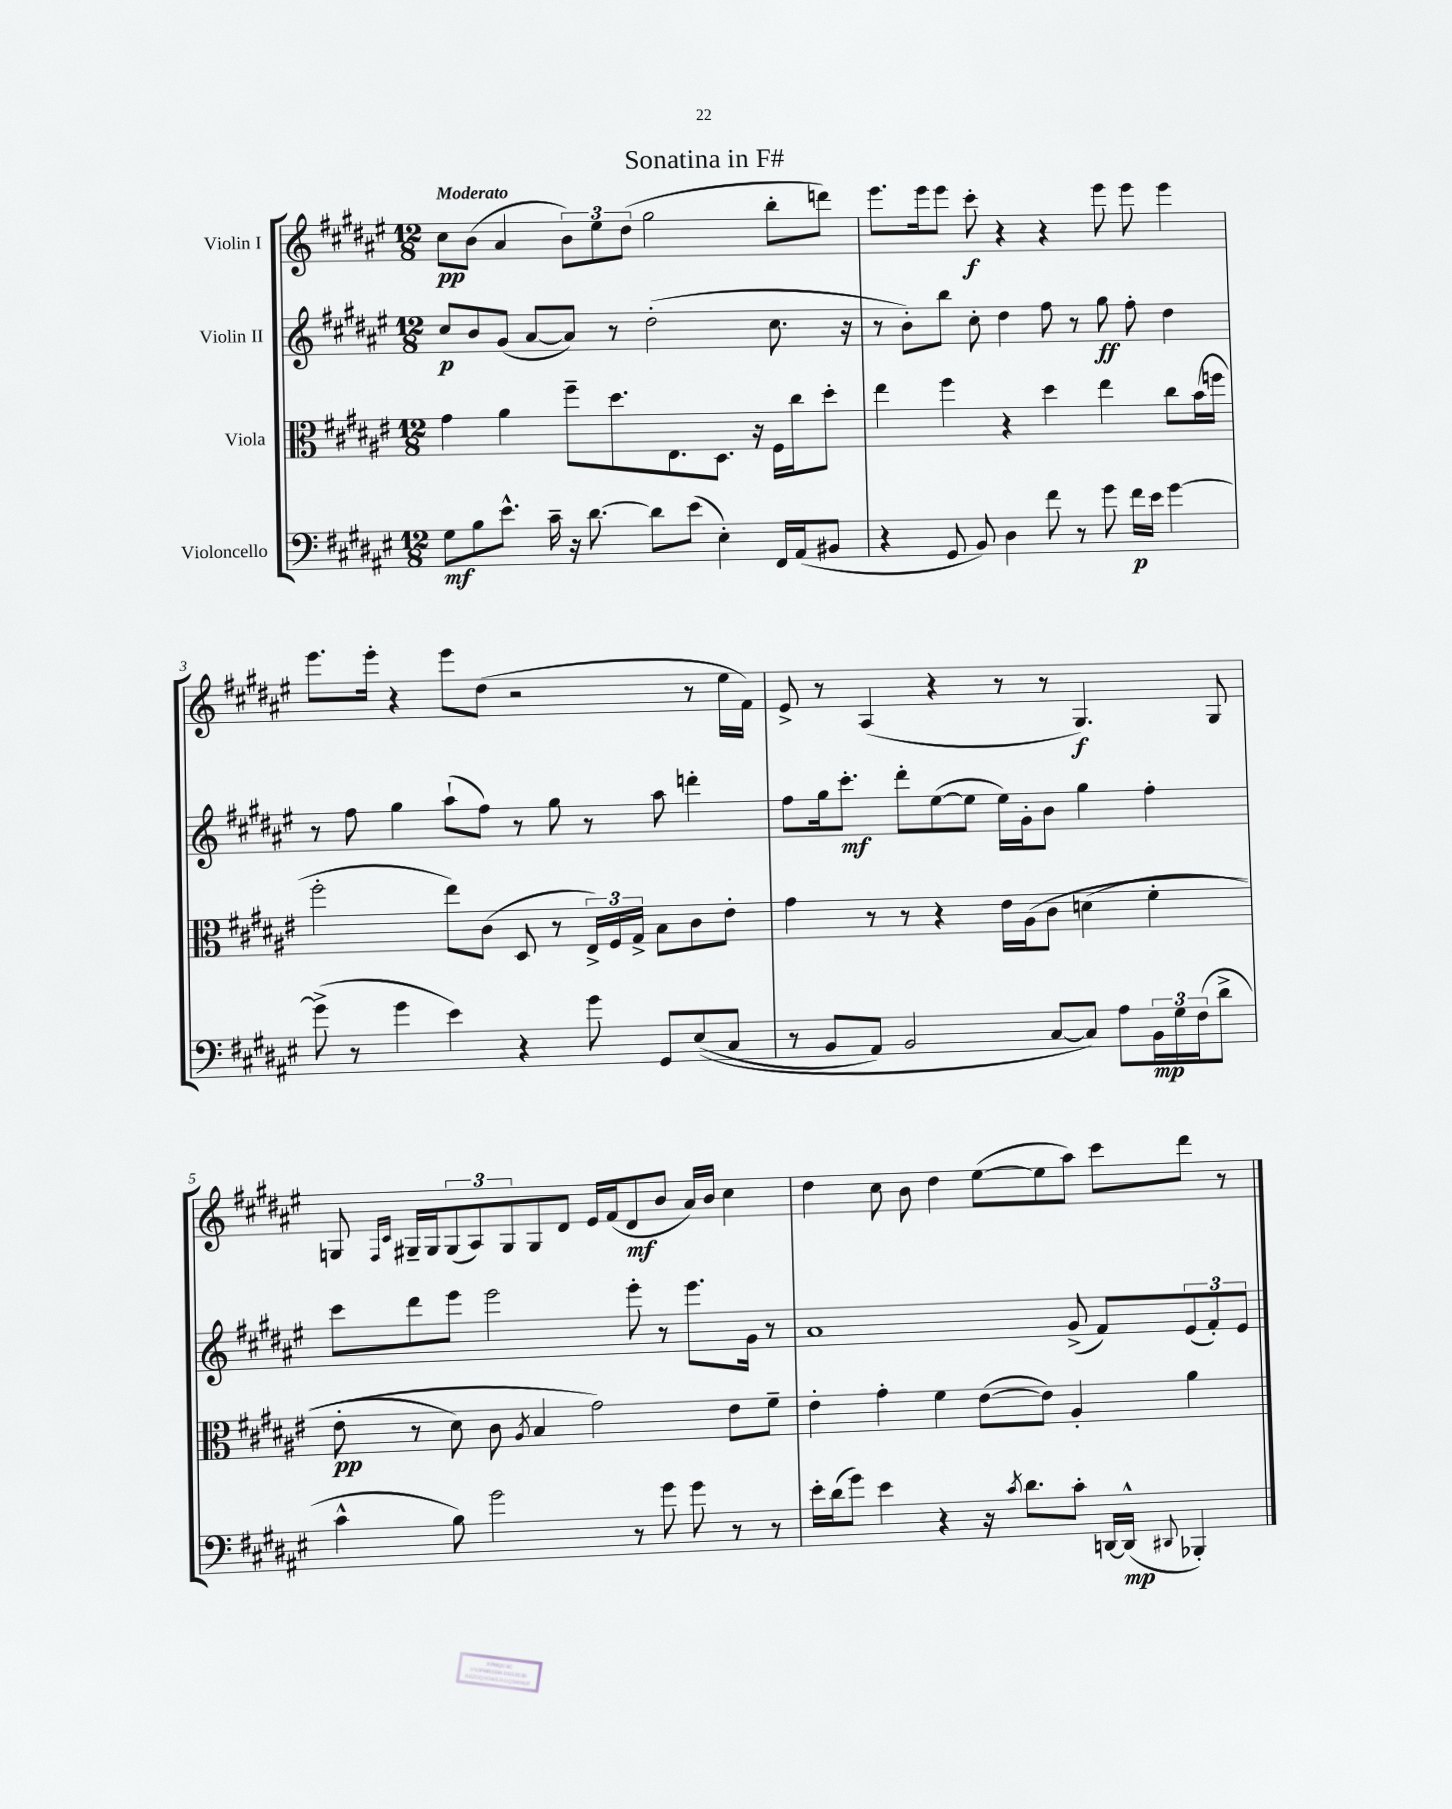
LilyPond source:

\header { title = "Sonatina in F#" }
<<
\new StaffGroup <<
\new Staff = "s0" \with { instrumentName = "Violin I" } {
    \clef treble \key fis \major \numericTimeSignature \time 12/8 \tempo "Moderato"
    cis''8\pp b'8( ais'4 \tuplet 3/2 { b'8) eis''8 dis''8( } gis''2 b''8-. d'''8) |
    eis'''8. eis'''16 eis'''8 cis'''8-.\f r4 r4 eis'''8 eis'''8 eis'''4 |
    eis'''8. eis'''16-. r4 eis'''8 dis''8( r2 r8 eis''16 fis'16) |
    eis'8-> r8 ais4( r4 r8 r8 gis4.\f) gis8 |
    g8 \grace { fis16 cis'16 } gis16-- gis16 \tuplet 3/2 { gis8( ais8) gis8 } gis8 dis'8 eis'16 fis'16( dis'8\mf b'8 ais'16) b'16 cis''4 |
    dis''4 cis''8 b'8 dis''4 eis''8~( eis''8 ais''8) cis'''8 dis'''8 r8 \bar "|." |
}
\new Staff = "s1" \with { instrumentName = "Violin II" } {
    \clef treble \key fis \major \numericTimeSignature \time 12/8
    cis''8\p b'8 gis'8( ais'8~ ais'8) r8 dis''2-.( cis''8. r16 |
    r8 b'8-.) b''8 cis''8-. dis''4 fis''8 r8 gis''8\ff fis''8-. dis''4 |
    r8 fis''8 gis''4 ais''8-!( fis''8) r8 gis''8 r8 ais''8 d'''4-. |
    fis''8 gis''16 cis'''8.-.\mf dis'''8-. eis''8~( eis''8 eis''16) gis'16-. b'8 gis''4 fis''4-. |
    cis'''8 dis'''8 eis'''8 eis'''2 eis'''8-. r8 eis'''8. gis'16 r8 |
    ais'1 gis'8->( fis'8) \tuplet 3/2 { eis'8( fis'8-.) eis'8 } \bar "|." |
}
\new Staff = "s2" \with { instrumentName = "Viola" } {
    \clef alto \key fis \major \numericTimeSignature \time 12/8
    gis'4 ais'4 fis''8-- dis''8. eis8. dis8. r16 fis16 cis''16 dis''8-. |
    eis''4 fis''4 r4 dis''4 eis''4 cis''8 b'16( f''16 |
    fis''2-. eis''8) cis'8( dis8 r8 \tuplet 3/2 { eis16->) fis16 gis16-> } b8 cis'8 eis'8-. |
    gis'4 r8 r8 r4 eis'16 ais16\( cis'8 d'4( fis'4-. |
    eis'8-.\pp r8 dis'8) cis'8 \acciaccatura { ais8 } b4 gis'2\) eis'8 fis'8-- |
    eis'4-. gis'4-. fis'4 eis'8~( eis'8) ais4-. ais'4 \bar "|." |
}
\new Staff = "s3" \with { instrumentName = "Violoncello" } {
    \clef bass \key fis \major \numericTimeSignature \time 12/8
    gis8\mf b8 eis'8.-^ cis'16-- r16 dis'8.~ dis'8 eis'8( eis4-.) fis,16 ais,16( bis,8 |
    r4 gis,8 b,8) dis4 fis'8 r8 gis'8 fis'16\p eis'16 gis'4~ |
    gis'8->( r8 gis'4 eis'4) r4 gis'8 gis,8 eis8(\( cis8 |
    r8 b,8 ais,8) b,2 cis8~ cis8\) ais8 \tuplet 3/2 { b,16\mp gis16 fis16( } dis'8-> |
    cis'4-^ b8) gis'2 r8 gis'8 gis'8 r8 r8 |
    eis'16-. dis'16( gis'8) eis'4 r4 r16 \acciaccatura { cis'8 } dis'8. cis'8-. d,16~ d,16-^\mp( \appoggiatura { dis,8 } bes,,4-.) \bar "|." |
}
>>
>>
